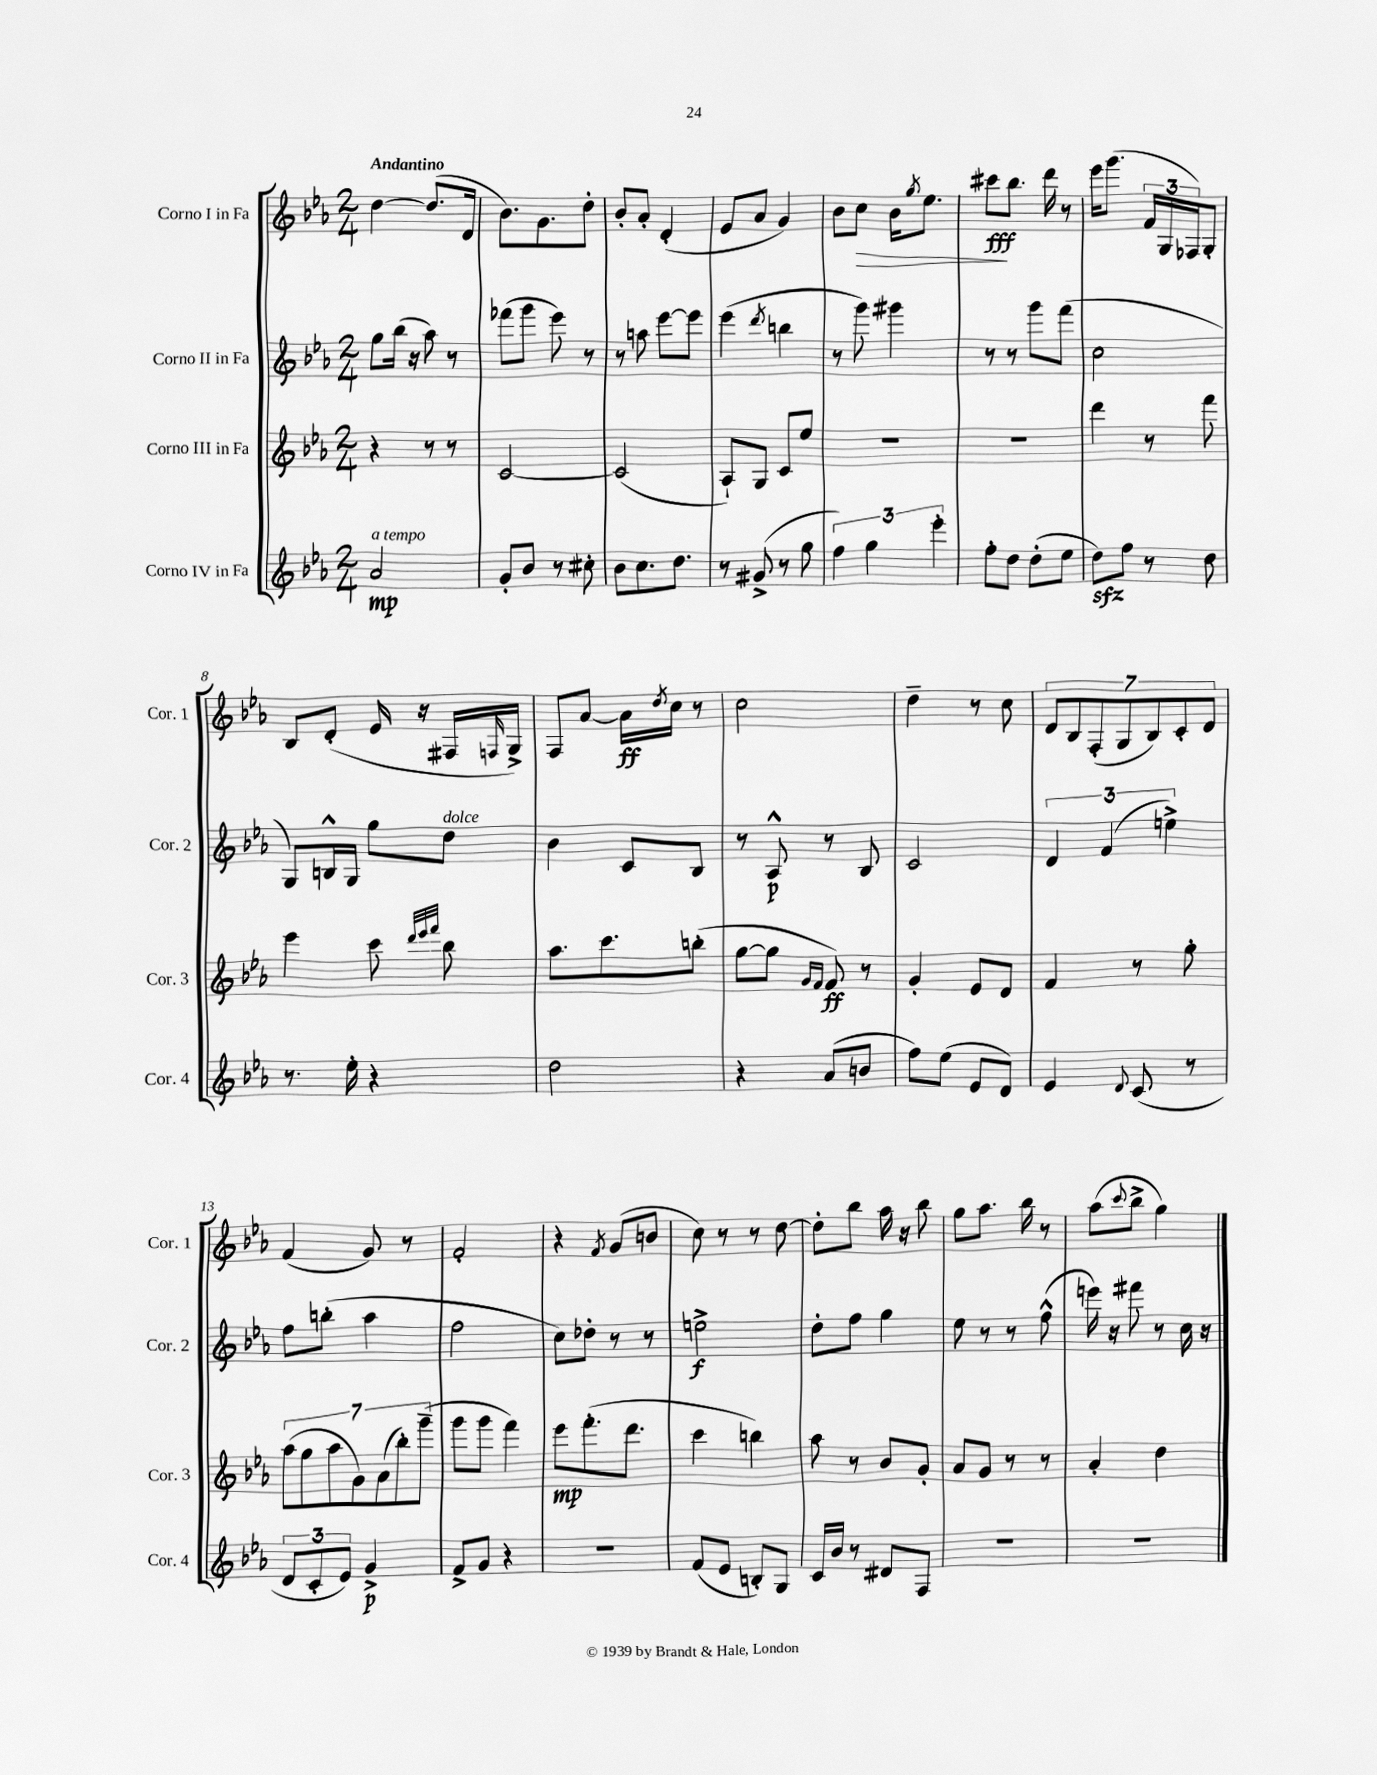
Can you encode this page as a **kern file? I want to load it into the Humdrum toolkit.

**kern	**dynam	**kern	**dynam	**kern	**dynam	**kern	**dynam
*part4	*part4	*part3	*part3	*part2	*part2	*part1	*part1
*staff4	*staff4	*staff3	*staff3	*staff2	*staff2	*staff1	*staff1
*I"Corno IV in Fa	*	*I"Corno III in Fa	*	*I"Corno II in Fa	*	*I"Corno I in Fa	*
*I'Cor. 4	*	*I'Cor. 3	*	*I'Cor. 2	*	*I'Cor. 1	*
*clefG2	*	*clefG2	*	*clefG2	*	*clefG2	*
*k[b-e-a-]	*	*k[b-e-a-]	*	*k[b-e-a-]	*	*k[b-e-a-]	*
*M2/4	*	*M2/4	*	*M2/4	*	*M2/4	*
=1	=1	=1	=1	=1	=1	=1	=1
!	!	!	!	!	!	!LO:TX:a:B:t=Andantino	!
!LO:TX:a:i:t=a tempo	!	!	!	!	!	!	!
2a-/	mp	4r	.	8gg\L	.	[4dd\	.
.	.	.	.	(16bb-\Jk	.	.	.
.	.	.	.	16r	.	.	.
.	.	8r	.	8aa-\)	.	(8.dd/L]	.
.	.	8r	.	8r	.	.	.
.	.	.	.	.	.	16d/Jk	.
=2	=2	=2	=2	=2	=2	=2	=2
8g'/L	.	[2c/	.	(8fff-X\L	.	8.b-\L)	.
8b-/J	.	.	.	8ggg\J	.	.	.
.	.	.	.	.	.	8.g\	.
8r	.	.	.	8eee-\)	.	.	.
8cc#X'\	.	.	.	8r	.	8dd'\J	.
=3	=3	=3	=3	=3	=3	=3	=3
8b-\L	.	(2c/]	.	8r	.	8b-'/L	.
8.cc\	.	.	.	8aan\	.	8a-'/J	.
.	.	.	.	[8eee-\L	.	(4d'/	.
8.dd\J	.	.	.	.	.	.	.
.	.	.	.	8eee-\J]	.	.	.
=4	=4	=4	=4	=4	=4	=4	=4
8r	.	8A-`/L)	.	(4eee-\	.	8e-/L	.
(8g#X^/	.	8G/J	.	.	.	8a-/J	.
.	.	.	.	8qddd/	.	.	.
8r	.	8c/L	.	4bbn\	.	4g/)	.
8gg\	.	8ee-/J	.	.	.	.	.
=5	=5	=5	=5	=5	=5	=5	=5
6ff\)	.	2r	.	8r	.	8b-\L	.
!	!	!	!	!	!	!	!LO:HP:b
.	.	.	.	8ggg\)	.	8cc\J	>
6gg\	.	.	.	.	.	.	.
.	.	.	.	4ggg#X\	.	16b-\KL	.
.	.	.	.	.	.	8qgg/	.
.	.	.	.	.	.	8.ee-\J	.
6eee-'\	.	.	.	.	.	.	.
=6	=6	=6	=6	=6	=6	=6	=6
8ff'\L	.	2r	.	8r	.	8ccc#X\L	fff
8dd\J	.	.	.	8r	.	8.bb-\J	]
(8dd'\L	.	.	.	8ggg\L	.	.	.
.	.	.	.	.	.	16ddd\	.
8ee-\J	.	.	.	(8fff\J	.	8r	.
=7	=7	=7	=7	=7	=7	=7	=7
8ddzz\L)	.	4ddd\	.	2cc\	.	16eee-\KL	.
.	.	.	.	.	.	(8.ggg\J	.
8ff\J	.	.	.	.	.	.	.
8r	.	8r	.	.	.	24f/LL	.
.	.	.	.	.	.	24G/	.
.	.	.	.	.	.	24F-X/J)	.
8dd\	.	8fff\	.	.	.	8G'/J	.
!!LO:LB:g=z
=8	=8	=8	=8	=8	=8	=8	=8
8.r	.	4eee-\	.	8G/L)	.	8B-/L	.
.	.	.	.	16Bn^^/L	.	(8d'/J	.
16ee-'\	.	.	.	16G/JJ	.	.	.
4r	.	8ccc\	.	8gg\L	.	16e-/	.
.	.	.	.	.	.	16r	.
.	.	32qqddd/LLL	.	.	.	.	.
.	.	32qqeee-/	.	.	.	.	.
.	.	32qqfff/JJJ	.	.	.	.	.
!	!	!	!	!LO:TX:a:i:t=dolce	!	!	!
.	.	8bb-\	.	8dd\J	.	16F#X/LL	.
.	.	.	.	.	.	16qqFn/	.
.	.	.	.	.	.	16G^/JJ)	.
=9	=9	=9	=9	=9	=9	=9	=9
2dd\	.	8.aa-\L	.	4b-\	.	8F/L	.
.	.	.	.	.	.	[8a-/J	.
.	.	8.ccc\	.	.	.	.	.
.	.	.	.	8c/L	.	16a-\LL]	ff
.	.	.	.	.	.	8qdd/	.
.	.	.	.	.	.	16cc\JJ	.
.	.	(8bbn'\J	.	8B-/J	.	8r	.
=10	=10	=10	=10	=10	=10	=10	=10
4r	.	[8gg\L	.	8r	.	2cc\	.
.	.	8gg\J]	.	8A-^^/	p	.	.
.	.	16qqg/LL	.	.	.	.	.
.	.	16qqf/JJ	.	.	.	.	.
(8a-/L	.	8f/)	ff	8r	.	.	.
8bn/J	.	8r	.	8B-/	.	.	.
=11	=11	=11	=11	=11	=11	=11	=11
8ff\L)	.	4g'/	.	2c/	.	4dd~\	.
(8ee-\J	.	.	.	.	.	.	.
8e-/L	.	8e-/L	.	.	.	8r	.
8d/J)	.	8d/J	.	.	.	8cc\	.
=12	=12	=12	=12	=12	=12	=12	=12
4e-/	.	4f/	.	6d/	.	14d/L	.
.	.	.	.	.	.	14B-/	.
.	.	.	.	.	.	(14F'/	.
.	.	.	.	(6f/	.	.	.
.	.	.	.	.	.	14G/	.
8qqd/	.	.	.	.	.	.	.
(8c/	.	8r	.	.	.	.	.
.	.	.	.	.	.	14B-/)	.
.	.	.	.	6een^\)	.	.	.
.	.	.	.	.	.	14c'/	.
8r	.	8gg'\	.	.	.	.	.
.	.	.	.	.	.	14d/J	.
!!LO:LB:g=z
=13	=13	=13	=13	=13	=13	=13	=13
12d/L	.	(14aa-\L	.	8ff\L	.	(4f/	.
.	.	14gg\	.	.	.	.	.
12c'/	.	.	.	.	.	.	.
.	.	.	.	(8bbn'\J	.	.	.
.	.	14aa-\	.	.	.	.	.
12e-/J)	.	.	.	.	.	.	.
.	.	14g\)	.	.	.	.	.
4g^/	p	.	.	4aa-\	.	8g/)	.
.	.	(14a-\	.	.	.	.	.
.	.	14bb-'\)	.	.	.	.	.
.	.	.	.	.	.	8r	.
.	.	(14ggg~\J	.	.	.	.	.
=14	=14	=14	=14	=14	=14	=14	=14
8f^/L	.	8ggg\L	.	2ff\	.	2f'/	.
8g/J	.	8ggg\J	.	.	.	.	.
4r	.	4fff\)	.	.	.	.	.
=15	=15	=15	=15	=15	=15	=15	=15
2r	.	8eee-\L	mp	8cc\L)	.	4r	.
.	.	(8.fff'\	.	8dd-X'\J	.	.	.
.	.	.	.	.	.	8qf/	.
.	.	.	.	8r	.	(8g/L	.
.	.	8.ddd\J	.	.	.	.	.
.	.	.	.	8r	.	8bn/J	.
=16	=16	=16	=16	=16	=16	=16	=16
(8f/L	.	4ccc\	.	2een^\	f	8cc\)	.
8e-/J	.	.	.	.	.	8r	.
8Bn'/L)	.	4bbn\)	.	.	.	8r	.
8G/J	.	.	.	.	.	[8dd\	.
=17	=17	=17	=17	=17	=17	=17	=17
16c/LL	.	8aa-\	.	8dd'\L	.	8dd'\L]	.
16b-/JJ	.	.	.	.	.	.	.
8r	.	8r	.	8ff\J	.	8bb-\J	.
8d#X/L	.	8b-/L	.	4gg\	.	16aa-\	.
.	.	.	.	.	.	16r	.
8F/J	.	8g'/J	.	.	.	8bb-\	.
=18	=18	=18	=18	=18	=18	=18	=18
2r	.	8a-/L	.	8ee-\	.	8gg\L	.
.	.	8g/J	.	8r	.	8.aa-\J	.
.	.	8r	.	8r	.	.	.
.	.	.	.	.	.	16bb-\	.
.	.	8r	.	(8ff^^\	.	8r	.
=19	=19	=19	=19	=19	=19	=19	=19
2r	.	4a-'/	.	16eeen\)	.	(8aa-\L	.
.	.	.	.	16r	.	.	.
.	.	.	.	.	.	8qqccc/	.
.	.	.	.	8fff#X\	.	8bb-^\J	.
.	.	4dd\	.	8r	.	4gg\)	.
.	.	.	.	16cc\	.	.	.
.	.	.	.	16r	.	.	.
==	==	==	==	==	==	==	==
*-	*-	*-	*-	*-	*-	*-	*-
